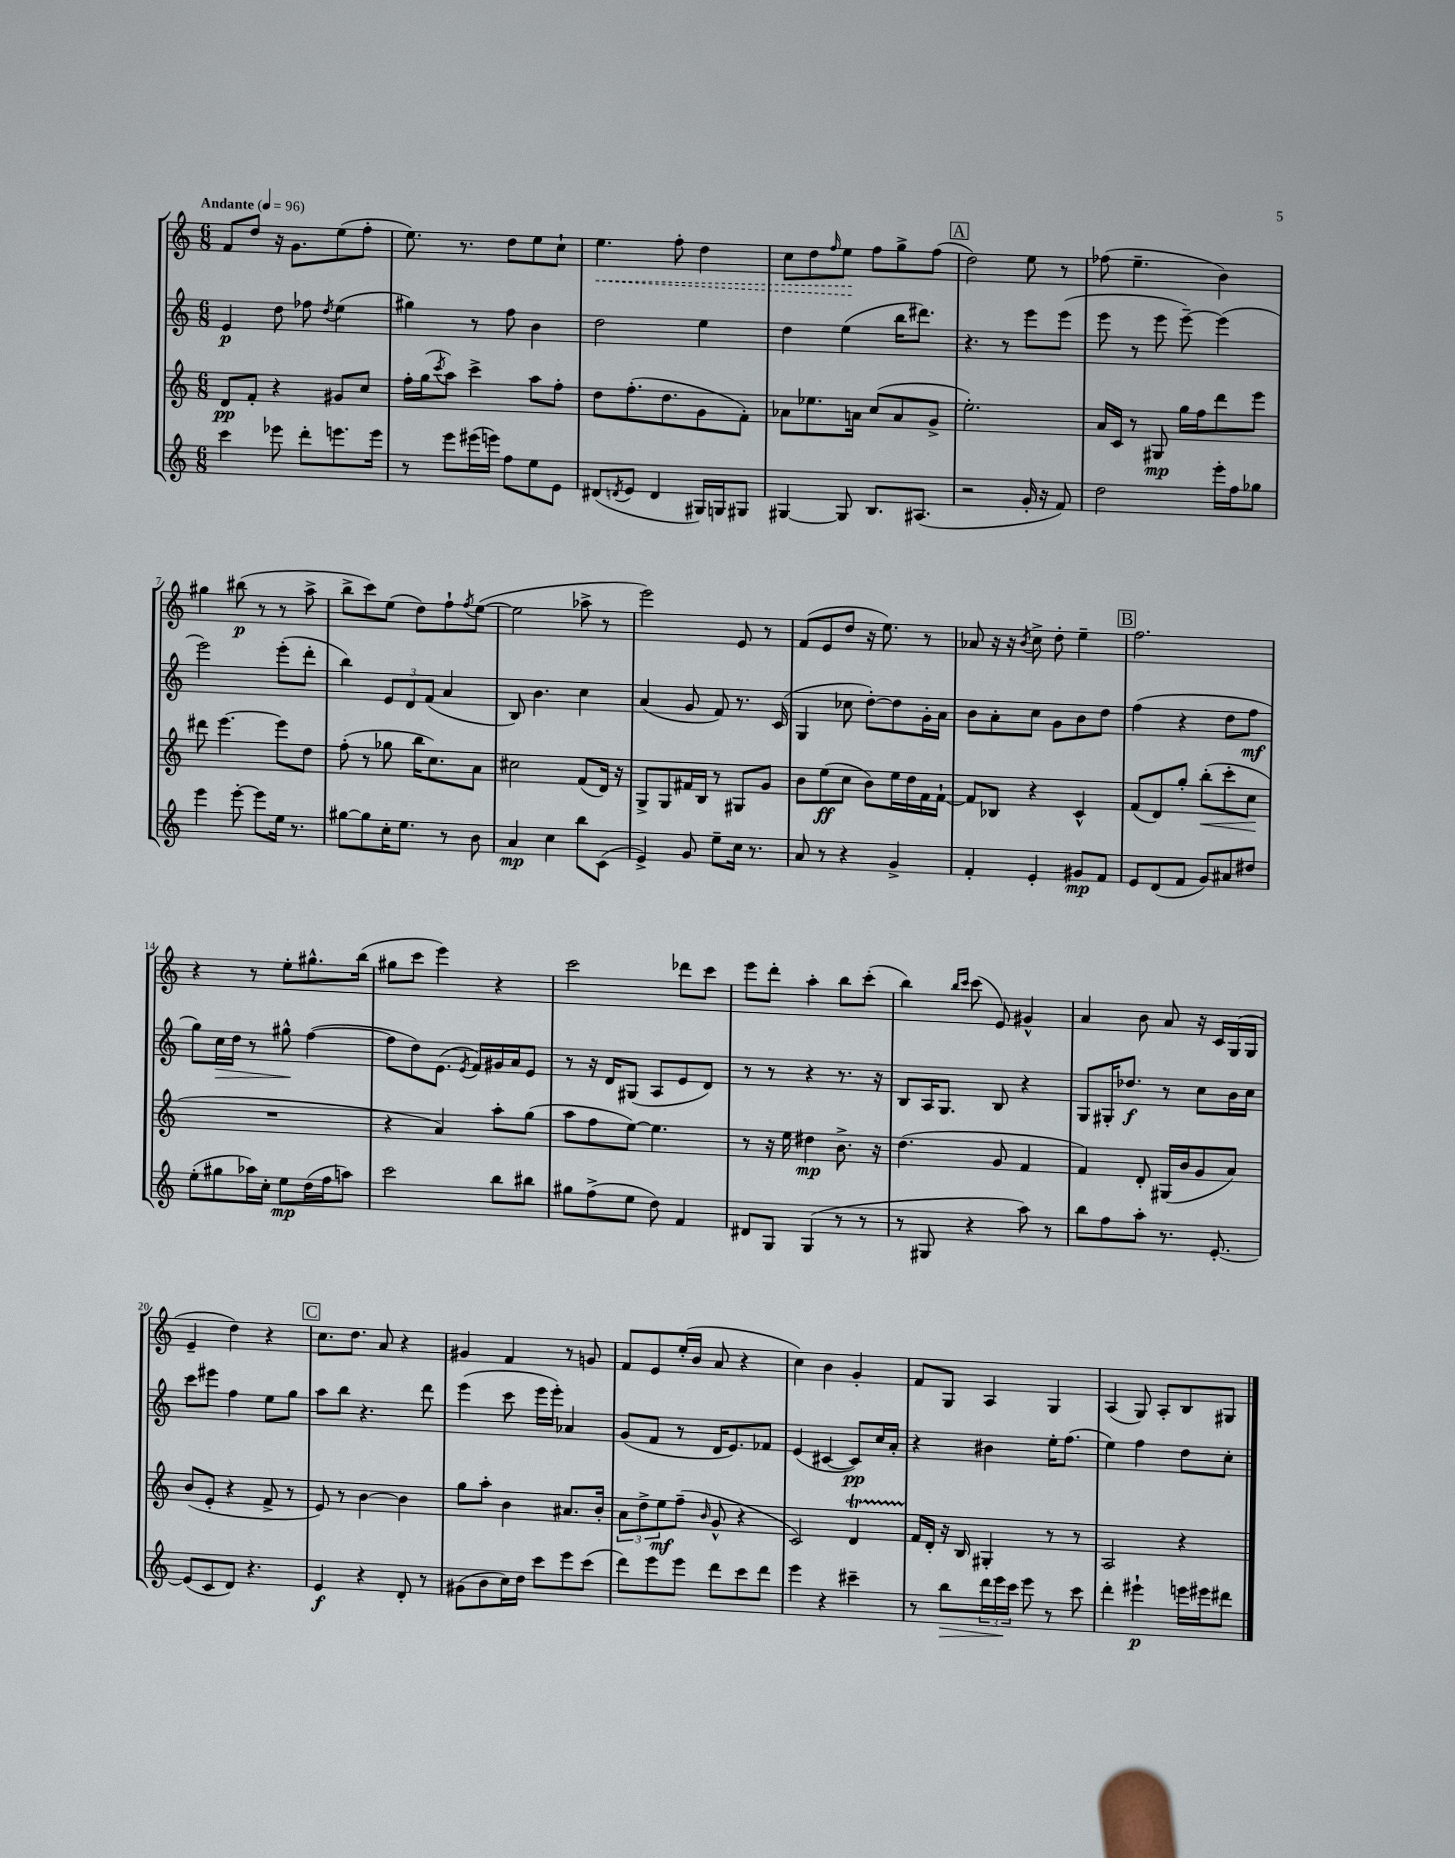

**kern	**kern	**kern	**kern
*staff4	*staff3	*staff2	*staff1
*clefG2	*clefG2	*clefG2	*clefG2
*k[]	*k[]	*k[]	*k[]
*M6/8	*M6/8	*M6/8	*M6/8
*MM96	*MM96	*MM96	*MM96
4ccc	8d	4e	8f
.	8f'	.	8dd
8eee-	4r	8dd	16r
.	.	.	8.g
8ddd'	.	8ff-	.
.	.	8qdd	.
8.eee	8g#	(4ee	(8ee
.	8cc	.	8ff'
16eee	.	.	.
=	=	=	=
8r	16ff'	4gg#)	8.ee)
.	(16gg	.	.
.	8qccc	.	.
8eee	8aa)	.	.
.	.	.	8.r
(16eee#	4ccc^	8r	.
16eee)	.	.	.
8ff	.	8ff	8dd
8ee	8aa	4b	8ee
8e	8ff'	.	8cc`
=	=	=	=
(8d#	8dd	2dd	4.ee
8qd	.	.	.
8e	(8.ff'	.	.
4d	.	.	.
.	8.dd	.	.
.	.	.	8ff'
16G#)	8g	4ee	4dd
16G	.	.	.
8G#	8f')	.	.
=	=	=	=
[4G#	8a-	4dd	8cc
.	8.ee-	.	8dd
.	.	.	16qqff
8G#]	.	(4ee	8ee
.	16a	.	.
8.B	(8cc	.	8ff
.	8a	16bb	8gg^
(8.A#	.	8.ddd#)	.
.	8g^	.	(8ff
=	=	=	=
2r	2.ee')	4.r	2dd)
.	.	8r	.
16g'	.	8eee	8ee
16r	.	.	.
8f)	.	(8eee	8r
=	=	=	=
2dd	16a	8eee	(8ff-
.	16c	.	.
.	8r	8r	4.ee~
.	8G#	8eee	.
.	16gg	[8eee~)	.
.	16ff	.	.
16eee'	8ddd	(4eee]	4b)
16ff	.	.	.
8gg-	8eee	.	.
=	=	=	=
4eee	8ddd#	2eee)	4gg#
.	[4.eee	.	.
[8eee'	.	.	(8bb#
8eee]	.	.	8r
16ee	8eee]	(8eee'	8r
8.r	.	.	.
.	8dd	8ddd'	8aa^
=	=	=	=
[8gg#	(8ff'	4bb)	8bb^
8gg#]	8r	.	8ccc)
16cc'	8gg-	12e	(8ee
8.ee	.	.	.
.	.	12d	.
.	16bb	.	8dd)
.	.	(12f	.
.	8.cc)	.	.
8r	.	4a	8ff`
.	.	.	8qff
8b	8a	.	([8ee
=	=	=	=
4a	2cc#	8B)	2ee]
.	.	4.b	.
4cc	.	.	.
8bb	(8f	4cc	8aa-^
(8c	16d)	.	8r
.	16r	.	.
=	=	=	=
4e^)	8G^	(4a	2eee)
.	8G	.	.
8g	16f#	8g	.
.	16B	.	.
8ee~	8r	8f)	.
16cc	8G#	8.r	8e
8.r	.	.	.
.	8g	.	8r
.	.	(16c	.
=	=	=	=
8a	8b	4G	(8f
8r	(8ee	.	8e
4r	8cc	8cc-	8dd
.	8b)	[8dd')	16r
.	.	.	8.ee)
4g^	16ee	8dd]	.
.	16dd	.	.
.	16f	16g'	8r
.	[16f`	16a	.
=	=	=	=
4f'	8f]	8b	8a-
.	8B-	8a'	16r
.	.	.	16r
.	.	.	8qb
4e'	4r	8cc	8cc^
.	.	8g	8dd'
8g#	4c^^	8b	4ee~
8f	.	8dd	.
=	=	=	=
8e	(8f	(4ff	2.ff
(8d	8d)	.	.
8f	8gg'	4r	.
8g)	(8bb'	.	.
8a#	8ccc'	8dd	.
8dd#	8cc	8ff	.
=	=	=	=
(8ee'	2.r	8gg)	4r
8gg#	.	16cc	.
.	.	16dd	.
16aa-)	.	8r	8r
16cc'	.	.	.
8ee	.	8gg#^^	8ee'
(16dd	.	([4ff	8.gg#^^
16ff	.	.	.
8aa)	.	.	.
.	.	.	(16bb
=	=	=	=
2ccc	4r	8ff]	8gg#
.	.	8dd)	8ccc
.	4a)	(8.e	4eee)
.	.	8qe	.
.	.	16f)	.
8bb	8aa'	16g#	4r
.	.	16a	.
8bb#	(8gg	8e	.
=	=	=	=
8gg#	8aa	8r	2ccc
(8ff^	8ff	16r	.
.	.	16d	.
8ee	[8ee)	(8G#	.
8dd)	4.ee]	8A	.
4f	.	8e	8ddd-
.	.	8d)	8ccc
=	=	=	=
8d#	8r	8r	8eee
8G	16r	8r	8ddd'
.	16ee	.	.
(4G	4dd#	4r	4aa'
8r	8.b^	8.r	8bb
8r	.	.	(8ccc'
.	16r	16r	.
=	=	=	=
8r	(4.dd	8B	4bb)
8G#	.	16A	.
.	.	8.G	.
.	.	.	16qqbb
.	.	.	16qqccc
4r	.	.	(8ccc
.	8g	8B	8e)
8aa)	4f	4r	4g#^^
8r	.	.	.
=	=	=	=
8bb	4f)	8G	4a
8ff	.	16G#'	.
.	.	8.dd-	.
8aa'	8d'	.	8b
8.r	(16G#	8r	8a
.	16b	.	.
.	8g	8cc	16r
[8.e'	.	.	16c
.	8a)	16b	(16G
.	.	16cc	16G
=	=	=	=
(8e]	(8b	8ccc	4e~
8c	8e'	8eee#	.
8d)	4r	4ff	4dd)
4.r	.	.	.
.	8f^	8ee	4r
.	8r	8gg	.
=	=	=	=
4e	8e)	8aa	8.cc
.	8r	8bb	.
.	.	.	8.dd
4r	[4b	4.r	.
.	.	.	8a
8d'	4b]	.	4r
8r	.	8ddd	.
=	=	=	=
(8g#	8gg	(4eee	4g#
8b	8aa'	.	.
16cc)	4b	8ccc	4f
16dd	.	.	.
8ccc	.	16eee	.
.	.	16eee')	.
8eee	8.a#	4a-	8r
(8ccc	.	.	8g
.	16b'	.	.
=	=	=	=
8ddd)	12a	(8g	8f
.	12dd^	.	.
8eee	.	8f	8e
.	12ee	.	.
8eee	(8ff~	8r	(16ee'
.	.	.	16b
.	16qqb	.	.
8ddd	8g^^	16d	8a
.	.	8.e)	.
8ccc	4r	.	4r
8ddd	.	8f-	.
=	=	=	=
4eee	2c)	(4e	4cc)
4r	.	[4c#	4b
4ccc#~	4d	8c#])	4g'
.	.	16cc	.
.	.	16a'	.
=	=	=	=
8r	16f	4r	8f
.	16d'	.	.
8bb	16r	.	8G
.	16B	.	.
24ddd	4G#'	4b#	4A
24eee	.	.	.
24ccc	.	.	.
8eee	.	.	.
8r	8r	16ee'	4G
.	.	(8.ff	.
8ccc	8r	.	.
=	=	=	=
4ddd'	2A	4ee)	(4A
4eee#`	.	4ff	8G)
.	.	.	8A'
16eee	4r	8dd	8B
16eee#	.	.	.
8ddd#	.	8cc'	8G#
==	==	==	==
*-	*-	*-	*-
